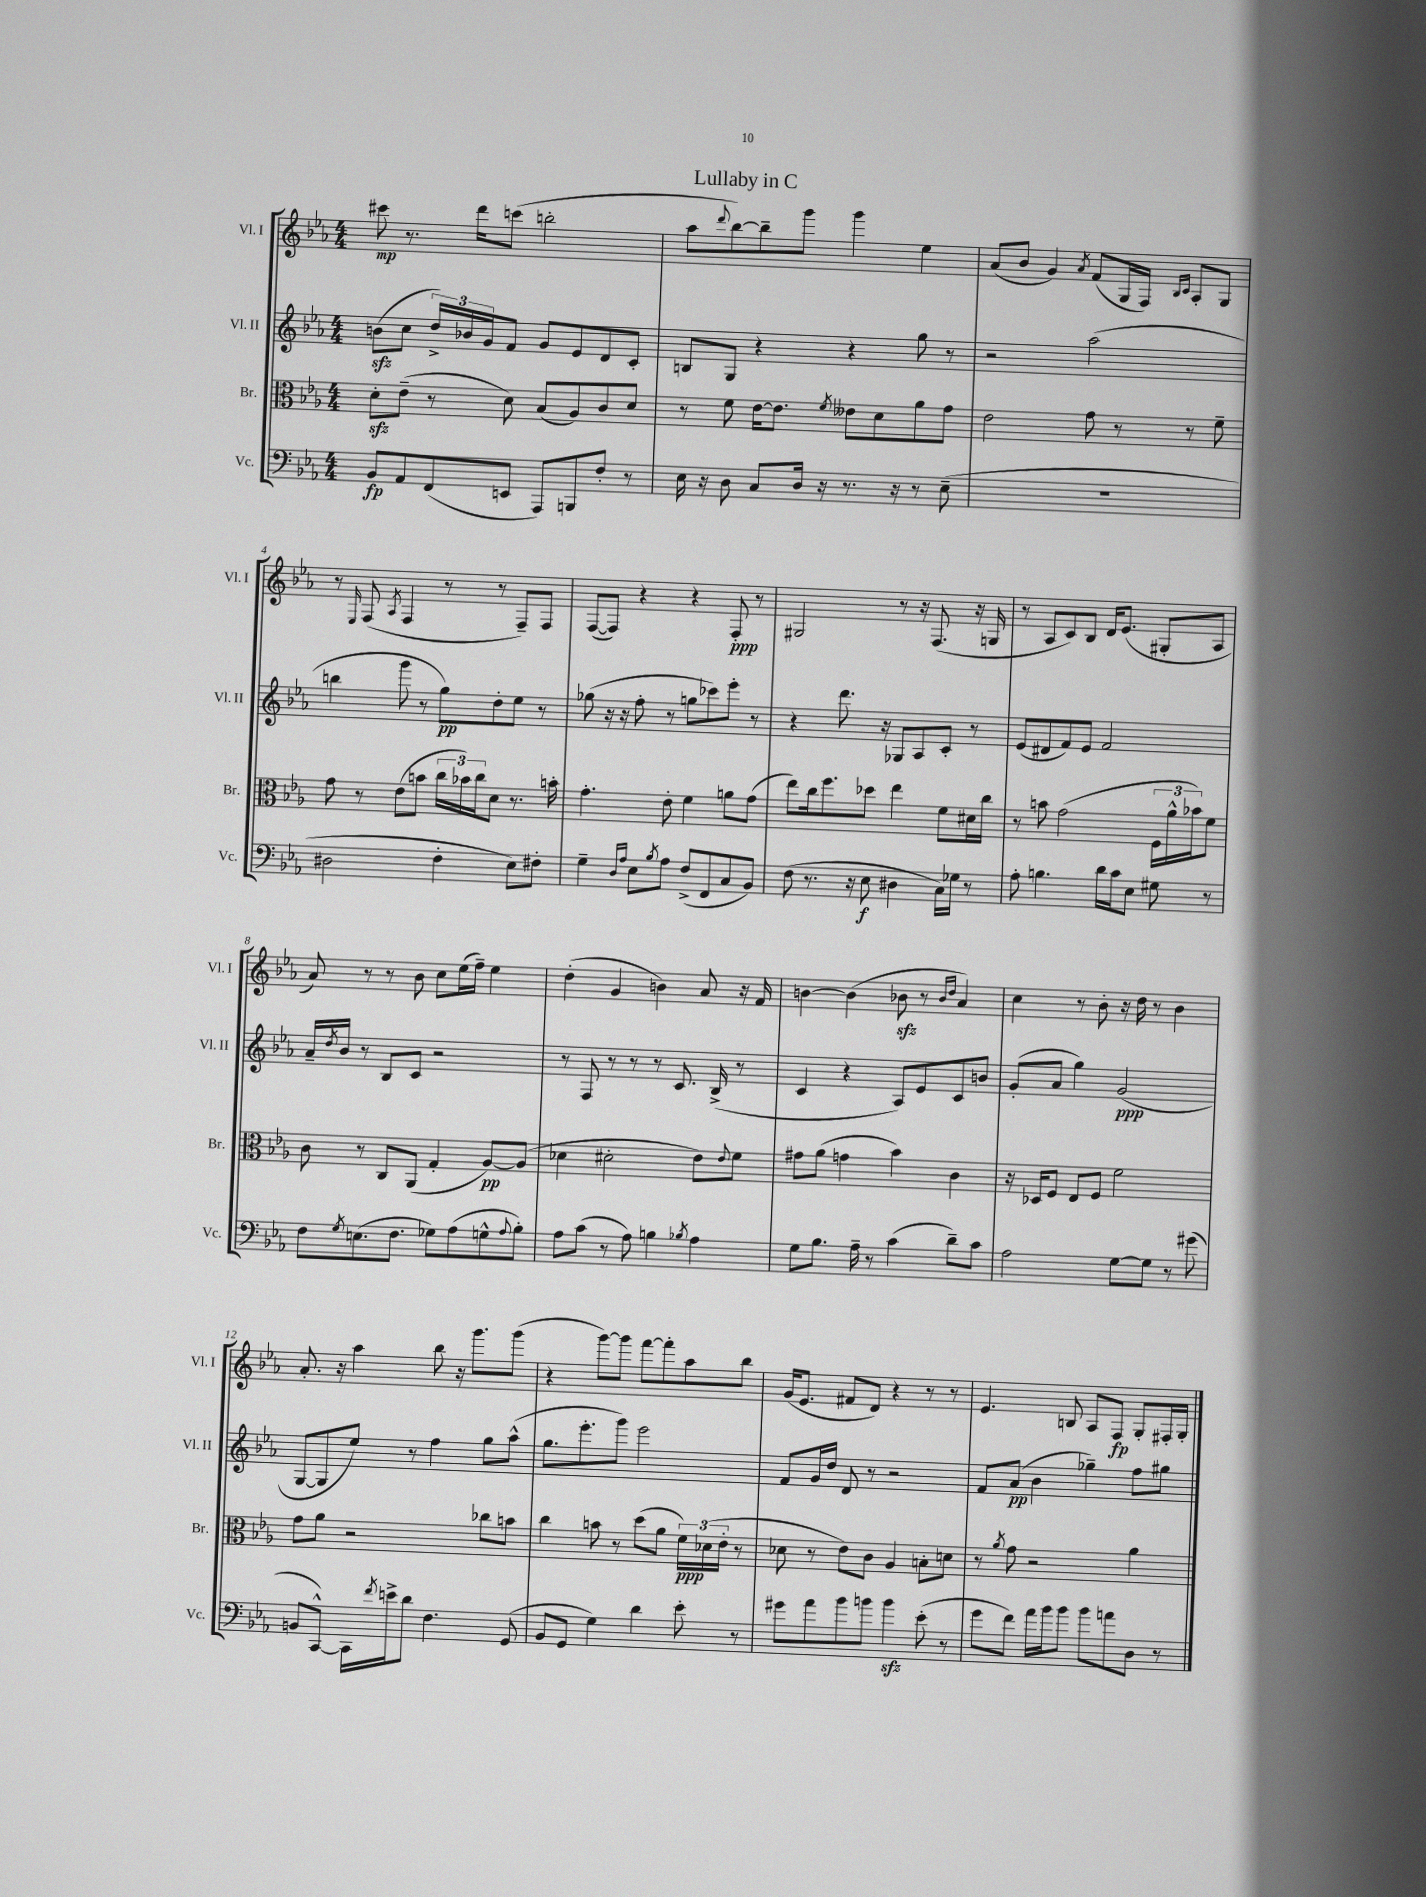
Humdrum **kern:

**kern	**kern	**kern	**kern
*staff4	*staff3	*staff2	*staff1
*clefF4	*clefC3	*clefG2	*clefG2
*k[b-e-a-]	*k[b-e-a-]	*k[b-e-a-]	*k[b-e-a-]
*M4/4	*M4/4	*M4/4	*M4/4
8BB-/L	8d'\L	(8b\L	8ccc#\
8AA-/	(8e-~\J	8cc\J	8.r
(8FF/	8r	24dd^/LL)	.
.	.	24b-/	.
.	.	.	16ddd\LK
.	.	24g/J	.
8EE/J	8d\)	8f/J	(8ccc\J
8AAA-/L)	(8B-/L	8g/L	2bb'\
8BBB/	8A-/)	8e-/	.
8F'/J	8c/	8d/	.
8r	8d/J	8c'/J	.
=	=	=	=
16E-\	8r	8B/L	8aa-\L
16r	.	.	.
.	.	.	8qqddd/
8D\	8f\	8G/J	[8bb-\)
8C/L	[16e-\LK	4r	8bb-~\]
.	8.e-\]J	.	.
16D/Jk	.	.	8ggg\J
16r	.	.	.
.	8qf/	.	.
8.r	8e--\L	4r	4ggg\
.	8d\	.	.
16r	.	.	.
8r	8a-\	8gg\	4ee-\
(8E-~\	8g\J	8r	.
=	=	=	=
1r	2e-\	2r	(8a-/L
.	.	.	8b-/J
.	.	.	4g/)
.	.	.	8qa-/
.	8g\	(2aa-\	(8f/L
.	8r	.	16G/L
.	.	.	16F/JJ)
.	.	.	16qqB-/LL
.	.	.	16qqc/JJ
.	8r	.	8A-'/L
.	8f~\	.	8G/J
=	=	=	=
2D#\	8g\	4bb\	8r
.	.	.	16qqE-/
.	8r	.	(8F/
.	.	.	8qA-/
.	(8e-\L	8ggg\	4F/
.	8b\J	8r	.
4F'\	24cc\LL	8gg\L)	8r
.	24b-\)	.	.
.	24cc\J	.	.
.	8d\J	8dd'\	8r
8E-\L)	8.r	8ee-\J	8F~/L)
8F#'\J	.	8r	8F/J
.	16b'\	.	.
=	=	=	=
4G~\	4.g'\	(8gg-\	([8F/L
.	.	16r	8F/]J)
.	.	16r	.
16qqD/LL	.	.	.
16qqA-/JJ	.	.	.
8E-\L	.	8ff'\	4r
8qB-/	.	.	.
8A-\J	8e-'\	8r	.
(8F^/L	4f\	8gg\L	4r
8FF/	.	8ccc-\)	.
8C/	8a\L	8eee-'\J	8F'/
8BB-/J)	(8g\J	8r	8r
=	=	=	=
(8F\	8ee-\L)	4r	2G#/
8.r	16cc\k	.	.
.	8.ff\	.	.
.	.	8.ddd\	.
16r	.	.	.
8E-\	8dd-\J	.	.
.	.	16r	.
4D#\	4ee-\	8G-/L	8r
.	.	8A-/	16r
.	.	.	(8.F/
16C\LL)	8f\L	8c'/J	.
16G-\JJ	.	.	.
8r	16d#\L	8r	16r
.	16cc\JJ	.	16G/
=	=	=	=
8A-'\	8r	(8e-/L	8r
4.B\	8b\	8d#/	8A-/L
.	(2g\	8f/)	8c/)
.	.	8e-/J	8B-/J
16d\LL	.	2f/	16d/LK
16c\J	.	.	(8.e-/J
8E-\J	.	.	.
8G#\	24F\LL	.	8G#'/L
.	24a-^^\	.	.
.	24b-\J)	.	.
8r	8f\J	.	8A-/J
=	=	=	=
8F\L	8c\	16a-~/LL	8a-/)
.	.	8qdd/	.
.	.	16b-/JJ	.
8qG/	.	.	.
(8.E\	8r	8r	8r
.	8C/L	8B-/L	8r
8.F\J	.	.	.
.	(8AA-/J	8c/J	8b-\
8G-\L)	4G'/	2r	8cc\L
(8A-\	.	.	(16ee-\L
.	.	.	16ff~\JJ)
8G^^\	[8A-/L)	.	4ee-\
8qqA-/	.	.	.
8B-'\J)	(8A-/]J	.	.
=	=	=	=
8A-\L	4d-\	8r	(4dd'\
(8c\J	.	8F/	.
8r	2d#'\	8r	4g/
8A-\)	.	8r	.
4B\	.	8r	4b\)
.	.	8.c/	.
8qB-/	.	.	.
4A-\	8e-\L)	.	8a-/
.	.	(16B-^/	.
.	8qqe-/	.	.
.	8f\J	8r	16r
.	.	.	16f/
=	=	=	=
8G\L	8g#\L	4c/	[4b\
8.B-\J	(8a-\J	.	.
.	4g\	4r	(4b\]
16A-~\	.	.	.
8r	.	.	.
(4c\	4b-\)	8A-/L)	8b-\
.	.	8e-/	8r
.	.	.	16qqb-/LL
.	.	.	16qqdd/JJ
8d~\L)	4c\	8c/	4a-/)
8c\J	.	8b/J	.
=	=	=	=
2A-\	16r	(8g'/L	4cc\
.	16D-/LK	.	.
.	8F/J	8a-/J	.
.	8E-/L	4gg\)	8r
.	8F/J	.	8b-'\
[8G\L	2f\	(2g/	16r
.	.	.	16dd\
8G\]J	.	.	8r
8r	.	.	4b-\
(8g#\	.	.	.
=	=	=	=
8BB/L	8g\L	[8G/L	8.a-'/
[8CC^^/J)	8a-\J	8G/]	.
.	.	.	16r
16CC\]LL	2r	8ee-/J)	4aa-\
8qf/	.	.	.
16e^\J	.	.	.
8d\J	.	8r	.
4.F\	.	4ff\	8bb-\
.	.	.	16r
.	.	.	8.ggg\L
.	8cc-\L	8gg\L	.
(8GG/	8b\J	(8aa-^^\J	(8ggg\J
=	=	=	=
8BB-/L	4cc\	8.gg\L	4r
8GG/J	.	.	.
.	.	8.eee-'\	.
4G\)	8b\	.	[8ggg\L)
.	8r	8ggg\J)	8ggg\]J
4d\	(8dd\L	2eee-\	[8fff\L
.	8a-\J	.	8fff'\]
8e-'\	24f\LL)	.	8aa-\
.	(24d-\	.	.
.	24e-'\JJ	.	.
8r	8r	.	8bb-\J
=	=	=	=
8g#\L	8d-\	8f/L	(16g/LK
.	.	.	8.e-/J
8a-\	8r	16g/L	.
.	.	16dd/JJ	.
8b-\	8e-\L)	8d/	8f#/L
8b\J	8c\J	8r	8d/J)
4b\	4A-/	2r	4r
(8e-'\	8B'\L	.	8r
8r	8d\J	.	8r
=	=	=	=
8g\L	8r	8f/L	4.e-/
.	8qa-/	.	.
8f\J)	8g\	(8a-/J	.
16a-\LL	2r	4b-\	.
16b-\J	.	.	.
8b-\J	.	.	8B/
8b-\L	.	4gg-~\)	8A-/L
8a\	.	.	8F/J
8D\J	4a-\	8ff\L	8G'/L
8r	.	8gg#\J	16F#'/L
.	.	.	16G'/JJ
==	==	==	==
*-	*-	*-	*-
